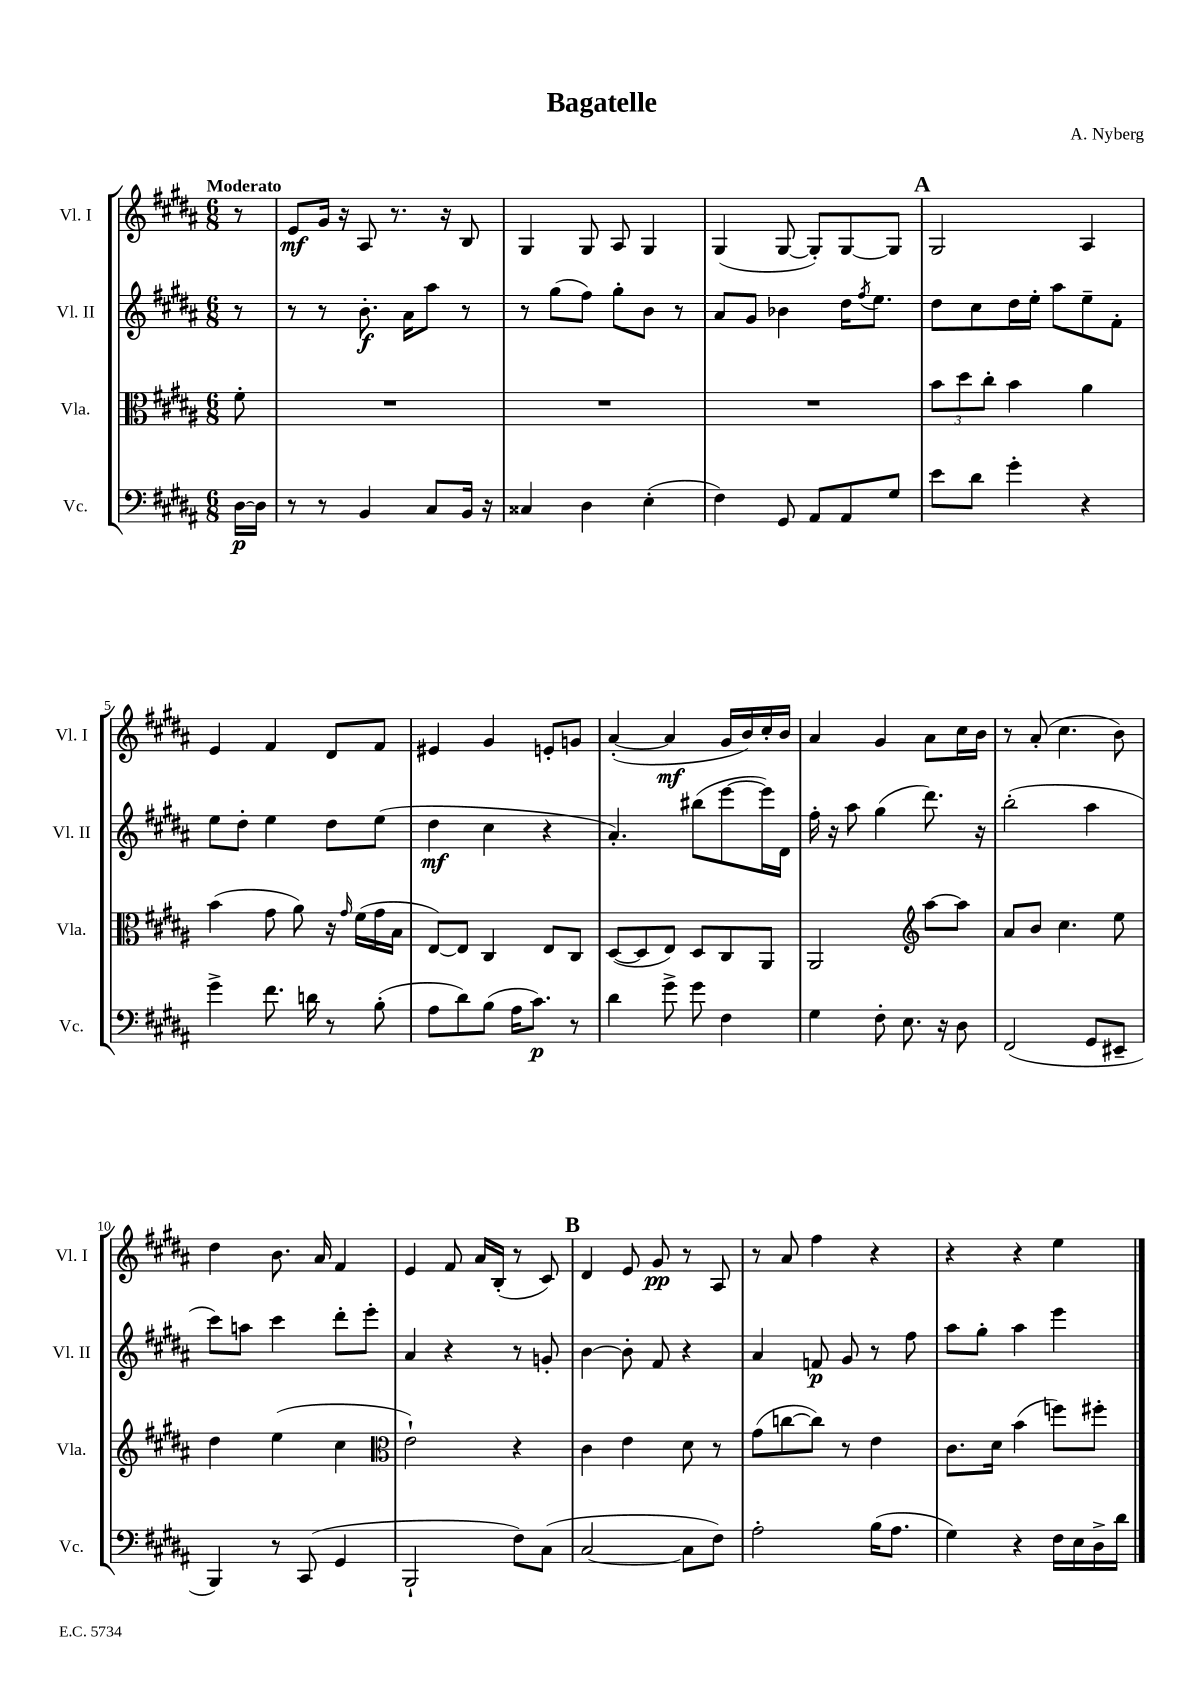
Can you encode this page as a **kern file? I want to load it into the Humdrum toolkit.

**kern	**kern	**kern	**kern
*staff4	*staff3	*staff2	*staff1
*clefF4	*clefC3	*clefG2	*clefG2
*k[f#c#g#d#a#]	*k[f#c#g#d#a#]	*k[f#c#g#d#a#]	*k[f#c#g#d#a#]
*M6/8	*M6/8	*M6/8	*M6/8
[16D#\LL	8f#'\	8r	8r
16D#\]JJ	.	.	.
=	=	=	=
8r	2.r	8r	8e/L
8r	.	8r	16g#/Jk
.	.	.	16r
4BB/	.	8.b'\	8A#/
.	.	.	8.r
.	.	16a#\LK	.
8C#/L	.	8aa#\J	.
.	.	.	16r
16BB/Jk	.	8r	8B/
16r	.	.	.
=	=	=	=
4C##/	2.r	8r	4G#/
.	.	(8gg#\L	.
4D#\	.	8ff#\J)	8G#/
.	.	8gg#'\L	8A#/
(4E'\	.	8b\J	4G#/
.	.	8r	.
=	=	=	=
4F#\)	2.r	8a#/L	(4G#/
.	.	8g#/J	.
8GG#/	.	4b-\	[8G#/
8AA#/L	.	.	8G#'/]L)
8AA#/	.	16dd#\LK	[8G#/
.	.	8qff#/	.
.	.	8.ee\J	.
8G#/J	.	.	8G#/]J
=	=	=	=
8e\L	12b\L	8dd#\L	2G#/
.	12dd#\	.	.
8d#\J	.	8cc#\	.
.	12cc#'\J	.	.
4g#'\	4b\	16dd#\L	.
.	.	16ee'\JJ	.
.	.	8aa#\L	.
4r	4a#\	8ee~\	4A#/
.	.	8f#'\J	.
=	=	=	=
4g#^\	(4b\	8ee\L	4e/
.	.	8dd#'\J	.
8.f#\	8g#\	4ee\	4f#/
.	8a#\)	.	.
16d\	.	.	.
8r	16r	8dd#\L	8d#/L
.	16qqg#/	.	.
.	(16f#\LL	.	.
(8B'\	16g#\	(8ee\J	8f#/J
.	16B\JJ	.	.
=	=	=	=
8A#\L	[8E/L)	4dd#\	4e#/
8d#\)	8E/]J	.	.
(8B\J	4C#/	4cc#\	4g#/
16A#\LK	.	.	.
8.c#\J)	.	.	.
.	8E/L	4r	8e'/L
8r	8C#/J	.	8g/J
=	=	=	=
4d#\	([8D#/L	4.a#'/)	([4a#'/
.	8D#/]	.	.
8g#^\	8E/J)	.	4a#/]
8g#\	8D#/L	(8bb#\L	.
4F#\	8C#/	[8eee\	16g#/LL
.	.	.	16b/)
.	8AA#/J	16eee\]L)	16cc#'/
.	.	16d#\JJ	16b/JJ
=	=	=	=
4G#\	2AA#/	16ff#'\	4a#/
.	.	16r	.
.	.	8aa#\	.
8F#'\	.	(4gg#\	4g#/
8.E\	.	.	.
*	*clefG2	*	*
.	[8aa#\L	8.ddd#\)	8a#\L
16r	.	.	.
8D#\	8aa#\]J	.	16cc#\L
.	.	16r	16b\JJ
=	=	=	=
(2FF#/	8a#/L	(2bb'\	8r
.	8b/J	.	(8a#'/
.	4.cc#\	.	4.cc#\
8GG#/L	.	4aa#\	.
8EE#~/J	8ee\	.	8b\)
=	=	=	=
4BBB/)	4dd#\	8ccc#\L)	4dd#\
.	.	8aa\J	.
8r	(4ee\	4ccc#\	8.b\
(8CC#/	.	.	.
.	.	.	16a#/
4GG#/	4cc#\	8ddd#'\L	4f#/
.	.	8eee'\J	.
=	=	=	=
*	*clefC3	*	*
2BBB`/	2e`\)	4a#/	4e/
.	.	4r	8f#/
.	.	.	16a#/LL
.	.	.	(16B'/JJ
8F#\L)	4r	8r	8r
(8C#\J	.	8g'/	8c#/)
=	=	=	=
[2C#/	4c#\	[4b\	4d#/
.	4e\	8b'\]	8e/
.	.	8f#/	8g#/
8C#\]L	8d#\	4r	8r
8F#\J)	8r	.	8A#/
=	=	=	=
2A#'\	(8g#\L	4a#/	8r
.	[8cc\	.	8a#/
.	8cc\]J)	8f/	4ff#\
.	8r	8g#/	.
(16B\LK	4e\	8r	4r
8.A#\J	.	.	.
.	.	8ff#\	.
=	=	=	=
4G#\)	8.c#\L	8aa#\L	4r
.	.	8gg#'\J	.
.	16d#\Jk	.	.
4r	(4b\	4aa#\	4r
16F#\LL	8ff\L)	4eee\	4ee\
16E\	.	.	.
16D#^\	8ff#'\J	.	.
16d#\JJ	.	.	.
==	==	==	==
*-	*-	*-	*-
